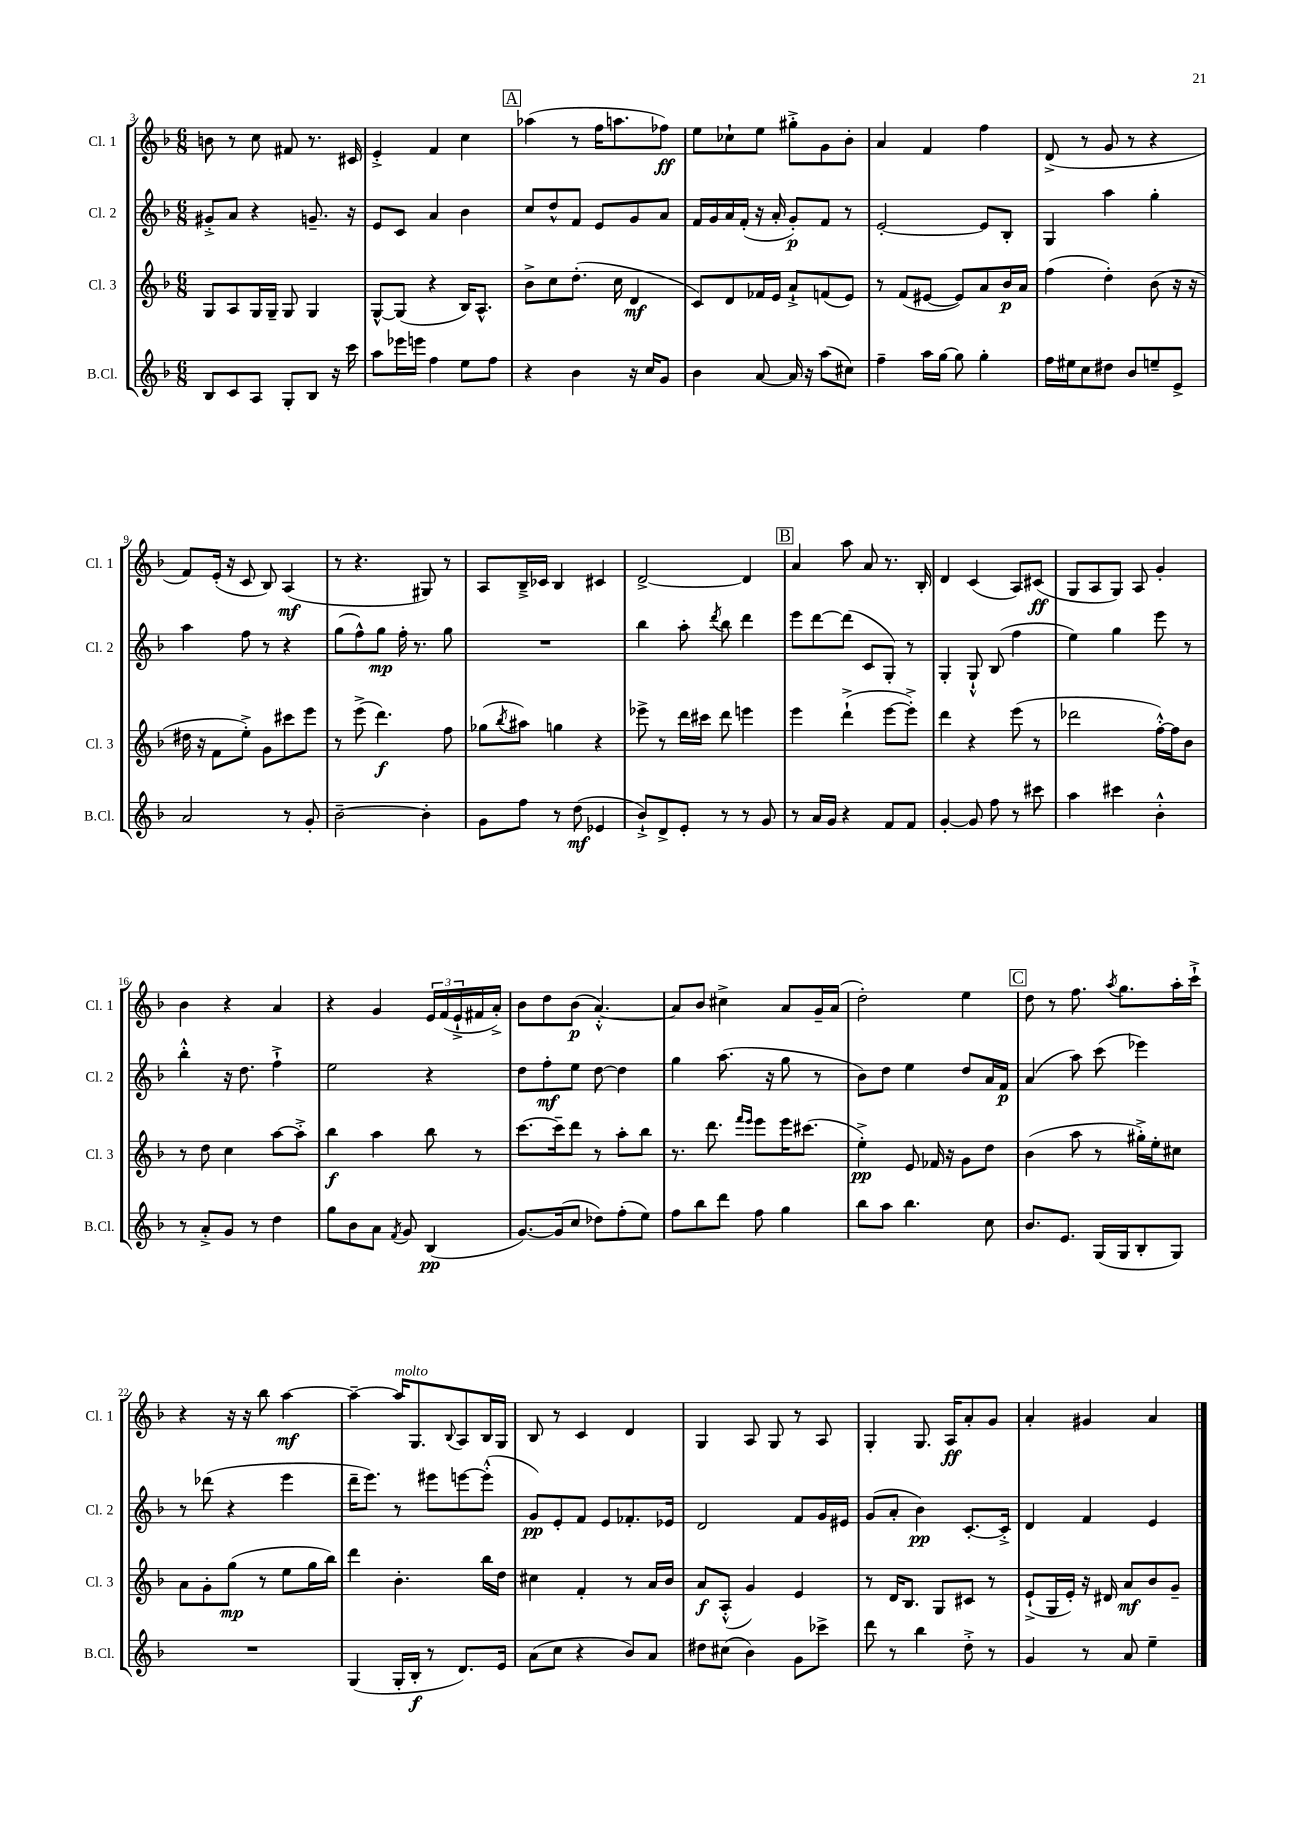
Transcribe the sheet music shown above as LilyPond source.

<<
\new StaffGroup <<
\new Staff = "s0" \with { instrumentName = "Cl. 1" shortInstrumentName = "Cl. 1" } {
    \clef treble \key f \major \numericTimeSignature \time 6/8
    b'8 r8 c''8 fis'8 r8. cis'16 |
    e'4-.-> f'4 c''4 |
    \mark \markup { \box "A" } aes''4( r8 f''16 a''8. fes''8\ff) |
    e''8 ces''8-! e''8 gis''8-.-> g'8 bes'8-. |
    a'4 f'4 f''4 |
    d'8->( r8 g'8 r8 r4 |
    f'8) e'16-.( r16 c'8 bes8) a4\mf( |
    r8 r4. gis8) r8 |
    a8 bes16---> ces'16 bes4 cis'4 |
    d'2~-> d'4 |
    \mark \markup { \box "B" } a'4 a''8 a'8 r8. bes16-. |
    d'4 c'4( a8) cis'8\ff( |
    g8 a8 g8) a8 g'4-. |
    bes'4 r4 a'4 |
    r4 g'4 \tuplet 3/2 { e'16 f'16( e'16-!-> } fis'16 a'16-.->) |
    bes'8 d''8 bes'8\p( a'4.~-.-^) |
    a'8 bes'8 cis''4-> a'8 g'16-- a'16( |
    d''2-.) e''4 |
    \mark \markup { \box "C" } d''8 r8 f''8. \acciaccatura { a''8 } g''8. a''16-. c'''16-!-> |
    r4 r16 r16 bes''8 a''4~\mf |
    a''4~-- a''16^\markup { \italic "molto" } g8. \appoggiatura { bes8 } a8 bes16 g16 |
    bes8 r8 c'4 d'4 |
    g4 a8 g8 r8 a8 |
    g4-. g8. a16\ff a'8-. g'8 |
    a'4-. gis'4 a'4 \bar "|." |
}
\new Staff = "s1" \with { instrumentName = "Cl. 2" shortInstrumentName = "Cl. 2" } {
    \clef treble \key f \major \numericTimeSignature \time 6/8
    gis'8-.-> a'8 r4 g'8.-- r16 |
    e'8 c'8 a'4 bes'4 |
    \mark \markup { \box "A" } c''8 d''8-^ f'8 e'8 g'8 a'8 |
    f'16 g'16 a'16 f'16-.( r16 a'16-. g'8-.\p) f'8 r8 |
    e'2~-. e'8 bes8-. |
    g4 a''4 g''4-. |
    a''4 f''8 r8 r4 |
    g''8( f''8-^) g''8\mp f''16-. r8. g''8 |
    R2. |
    bes''4 a''8-. \acciaccatura { d'''8 } bes''8 d'''4 |
    \mark \markup { \box "B" } e'''8 d'''8~ d'''8( c'8 g8-.) r8 |
    g4-. g8-!-^ bes8( f''4 |
    e''4) g''4 e'''8 r8 |
    bes''4-.-^ r16 d''8. f''4-!-> |
    e''2 r4 |
    d''8 f''8-.\mf e''8 d''8~ d''4 |
    g''4 a''8.( r16 g''8 r8 |
    bes'8) d''8 e''4 d''8 a'16 f'16\p |
    \mark \markup { \box "C" } a'4( a''8) c'''8( ees'''4) |
    r8 des'''8( r4 e'''4 |
    d'''16-- e'''8.) r8 eis'''8 e'''8~ e'''8-.-^( |
    g'8\pp) e'8-. f'8 e'8 fes'8.-. ees'16 |
    d'2 f'8 g'16 eis'16 |
    g'8( a'8-. bes'4\pp) c'8.~-. c'16-.-> |
    d'4 f'4 e'4 \bar "|." |
}
\new Staff = "s2" \with { instrumentName = "Cl. 3" shortInstrumentName = "Cl. 3" } {
    \clef treble \key f \major \numericTimeSignature \time 6/8
    g8 a8 g16 g16-- g8 g4 |
    g8~-^ g8( r4 bes16) a8.-^ |
    \mark \markup { \box "A" } bes'8-> c''8 d''8.-.( c''16 d'4\mf |
    c'8) d'8 fes'16 e'16 a'8-!-> f'8( e'8) |
    r8 f'8( eis'8~ eis'8) a'8 bes'16\p a'16 |
    f''4( d''4-.) bes'8( r16 r16 |
    dis''16 r16 f'8 e''8-.->) g'8 cis'''8 e'''8 |
    r8 e'''8->( d'''4.\f) f''8 |
    ges''8( \acciaccatura { bes''8 } ais''8) g''4 r4 |
    ees'''8-> r8 d'''16 cis'''16 d'''8 e'''4 |
    \mark \markup { \box "B" } e'''4 d'''4-!->( e'''8~ e'''8-.->) |
    d'''4 r4 e'''8( r8 |
    des'''2 f''16~-.-^) f''16 bes'8 |
    r8 d''8 c''4 a''8~ a''8-.-> |
    bes''4\f a''4 bes''8 r8 |
    c'''8.~ c'''16-- d'''8 r8 a''8-. bes''8 |
    r8. d'''8. \grace { f'''16 e'''16 } e'''8 e'''16 cis'''8.( |
    e''4-.->\pp) e'8 fes'16 r16 g'8 d''8 |
    \mark \markup { \box "C" } bes'4( a''8 r8 gis''16-.->) e''16-. cis''8 |
    a'8 g'8-. g''8\mp( r8 e''8 g''16 bes''16) |
    d'''4 bes'4.-. bes''16 d''16 |
    cis''4 f'4-. r8 a'16 bes'16 |
    a'8\f a8-.-^( g'4) e'4 |
    r8 d'16 bes8. g8 cis'8 r8 |
    e'8-!->( g16 e'16-.) r16 dis'16 a'8\mf bes'8 g'8-- \bar "|." |
}
\new Staff = "s3" \with { instrumentName = "B.Cl." shortInstrumentName = "B.Cl." } {
    \clef treble \key f \major \numericTimeSignature \time 6/8
    bes8 c'8 a8 g8-. bes8 r16 c'''16 |
    a''8 ees'''16 e'''16 f''4 e''8 f''8 |
    \mark \markup { \box "A" } r4 bes'4 r16 c''16 g'8 |
    bes'4 a'8~ a'16 r16 a''8( cis''8) |
    f''4-- a''16 g''16~ g''8 g''4-. |
    f''16 eis''16 c''8 dis''8 bes'8 e''8-- e'8-> |
    a'2 r8 g'8-. |
    bes'2~-- bes'4-. |
    g'8 f''8 r8 d''8\mf( ees'4 |
    bes'8-!->) d'8-> e'8-. r8 r8 g'8 |
    \mark \markup { \box "B" } r8 a'16 g'16 r4 f'8 f'8 |
    g'4~-. g'8 f''8 r8 cis'''8 |
    a''4 cis'''4 bes'4-.-^ |
    r8 a'8-.-> g'8 r8 d''4 |
    g''8 bes'8 a'8 \acciaccatura { f'8 } g'8 bes4\pp( |
    g'8.~) g'16( c''8 des''8) f''8-.( e''8) |
    f''8 bes''8 d'''8 f''8 g''4 |
    bes''8 a''8 bes''4. c''8 |
    \mark \markup { \box "C" } bes'8. e'8. g16( g16 bes8-. g8) |
    R2. |
    g4( g16-. bes16-.\f r8 d'8.) e'16 |
    a'8( c''8 r4 bes'8) a'8 |
    dis''8 cis''8( bes'4) g'8 ces'''8-> |
    d'''8 r8 bes''4 d''8-.-> r8 |
    g'4 r8 a'8 e''4-- \bar "|." |
}
>>
>>
\layout { \context { \Score currentBarNumber = #3 } }
